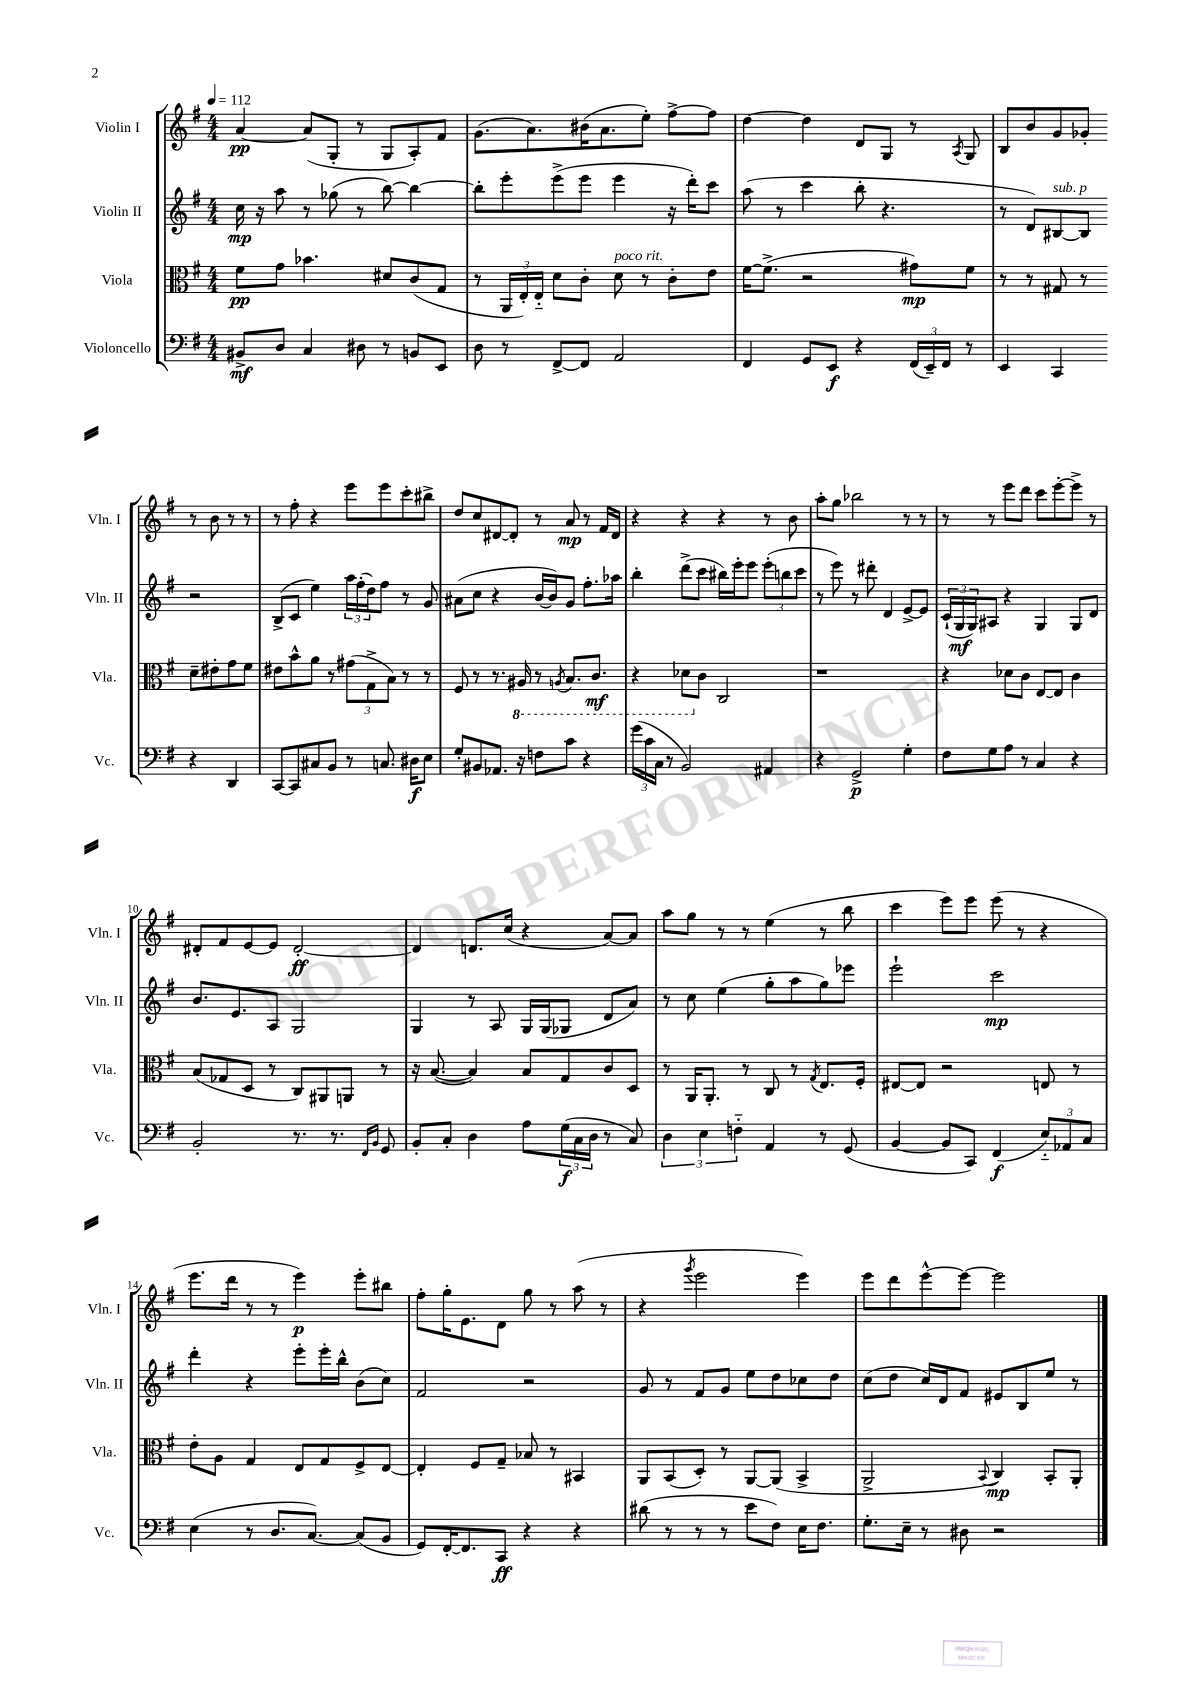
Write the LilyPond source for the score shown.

<<
\new StaffGroup <<
\new Staff = "s0" \with { instrumentName = "Violin I" shortInstrumentName = "Vln. I" } {
    \clef treble \key g \major \numericTimeSignature \time 4/4 \tempo 4 = 112
    a'4~\pp a'8( g8-. r8 g8 a8-.) fis'8 |
    g'8.( a'8.) bis'16( a'8. e''8-.) fis''8~-> fis''8 |
    d''4~ d''4 d'8 g8 r8 \acciaccatura { a8 } g8 |
    b8 b'8 g'8 ges'8-. r8 b'8 r8 r8 |
    r8 fis''8-. r4 e'''8 e'''8 c'''8-. bis''8-> |
    d''8 c''8 dis'8~ dis'8-. r8 a'8\mp r8 fis'16 dis'16 |
    r4 r4 r4 r8 b'8 |
    a''8-. g''8 bes''2 r8 r8 |
    r8 r8 e'''8 d'''8 c'''8 e'''8~-. e'''8-> r8 |
    dis'8-. fis'8 e'8~ e'8 dis'2~-.\ff |
    dis'4 d'8. c''16( r4 a'8~) a'8 |
    a''8 g''8 r8 r8 e''4( r8 b''8 |
    c'''4 e'''8) e'''8 e'''8( r8 r4 |
    e'''8. d'''16 r8 r8 e'''4\p) e'''8-. bis''8 |
    fis''8-. g''16-. e'8. d'8 g''8 r8 a''8( r8 |
    r4 \acciaccatura { g'''8 } e'''2 e'''4) |
    e'''8 d'''8 e'''8~-^ e'''8~ e'''2 \bar "|." |
}
\new Staff = "s1" \with { instrumentName = "Violin II" shortInstrumentName = "Vln. II" } {
    \clef treble \key g \major \numericTimeSignature \time 4/4
    c''16\mp r16 a''8 r8 ges''8( r8 b''8~) b''4~ |
    b''8-. e'''8-. e'''8->( e'''8 e'''4 r16 d'''16-.) c'''8 |
    a''8( r8 c'''4 b''8-. r4. |
    r8 d'8) bis8~^\markup { \italic "sub. p" } bis8 r2 |
    b8->( c'8 e''4) \tuplet 3/2 { a''16 fis''16-.( d''16) } fis''8 r8 g'8 |
    ais'8( c''8 r4 b'16~ b'16) g'8 fis''8.-. aes''16 |
    b''4-. d'''8->( c'''8 bis''16) e'''16-. e'''8 \tuplet 3/2 { e'''8-.( b''8 c'''8 } |
    r8 e'''8) r8 dis'''8-. d'4 e'8~-> e'8 |
    \tuplet 3/2 { c'16-!( g16\mf g16) } ais8 r4 g4 g8 d'8 |
    b'8. e'8. a8 g2 |
    g4 r8 a8 g16 g16( ges8 d'8 a'8) |
    r8 c''8 e''4( g''8-. a''8 g''8) ees'''8 |
    e'''2-! c'''2\mp |
    d'''4-. r4 e'''8-. e'''16-. b''16-^ b'8( c''8) |
    fis'2 r2 |
    g'8 r8 fis'8 g'8 e''8 d''8 ces''8 d''8 |
    c''8( d''8 c''16) d'16 fis'8 eis'8 b8 e''8 r8 \bar "|." |
}
\new Staff = "s2" \with { instrumentName = "Viola" shortInstrumentName = "Vla." } {
    \clef alto \key g \major \numericTimeSignature \time 4/4
    fis'8\pp g'8 bes'4. dis'8 c'8( g8 |
    r8 \tuplet 3/2 { a,16 e16-.) e16-_ } d'8 c'8-. d'8^\markup { \italic "poco rit." } r8 c'8-. e'8 |
    fis'16~ fis'8.->( r2 gis'8\mp) fis'8 |
    r8 r8 gis8 r8 d'8-- eis'8-. g'8 fis'8 |
    eis'8 b'8-^ a'8 r8 \tuplet 3/2 { gis'8( g8-> b8) } r8 r8 |
    fis8 r8 r8. \ottava #-1 ais,16 r8 \acciaccatura { a,8 } b,8. c8.\mf |
    r4 des8 \ottava #0 c'8 c2 |
    r1 |
    r4 des'8 c'8 e8~ e8 c'4 |
    b8( ges8 d8 r8 c8) ais,8 a,8 r8 |
    r16 b8.~( b4) b8 g8 c'8 d8 |
    r8 a,16 a,8.-. r8 c8 r8 \acciaccatura { g8 } e8. fis16-. |
    eis8~ eis8 r2 e8 r8 |
    e'8-. a8 g4 e8 g8 fis8-> e8~ |
    e4-. fis8 g8-- bes8 r8 bis,4 |
    a,8 b,8( d8-.) r8 a,8~ a,8( b,4-> |
    a,2-> \appoggiatura { b,8 } c4\mp) b,8-. a,8-. \bar "|." |
}
\new Staff = "s3" \with { instrumentName = "Violoncello" shortInstrumentName = "Vc." } {
    \clef bass \key g \major \numericTimeSignature \time 4/4
    bis,8->\mf d8 c4 dis8 r8 b,8 e,8 |
    d8 r8 fis,8~-> fis,8 a,2 |
    fis,4 g,8 e,8\f r4 \tuplet 3/2 { fis,16( e,16--) fis,16 } r8 |
    e,4 c,4 r4 d,4 |
    c,8~ c,8 cis8 b,8 r8 c8. dis16\f e8 |
    g8-. bis,8 aes,8. r16 f8 c'8 r4 |
    \tuplet 3/2 { g'16( c'16 c16 } r8 b,2) ais,4 |
    r4 g,2->\p g4-. |
    fis8 g8 a8 r8 c4 r4 |
    b,2-. r8. r8. \grace { fis,16 b,16 } g,8 |
    b,8-. c8-. d4 a8 \tuplet 3/2 { g16\f( c16 d16 } r8 c8) |
    \tuplet 3/2 { d4 e4 f4-_ } a,4 r8 g,8( |
    b,4~ b,8 c,8) fis,4\f( \tuplet 3/2 { e8-_) aes,8 c8 } |
    e4( r8 d8. c8.~) c8( b,8 |
    g,8) fis,16~-. fis,8. c,8\ff r4 r4 |
    dis'8( r8 r8 r8 e'8 fis8) e16 fis8. |
    g8.-. e16-- r8 dis8 r2 \bar "|." |
}
>>
>>
